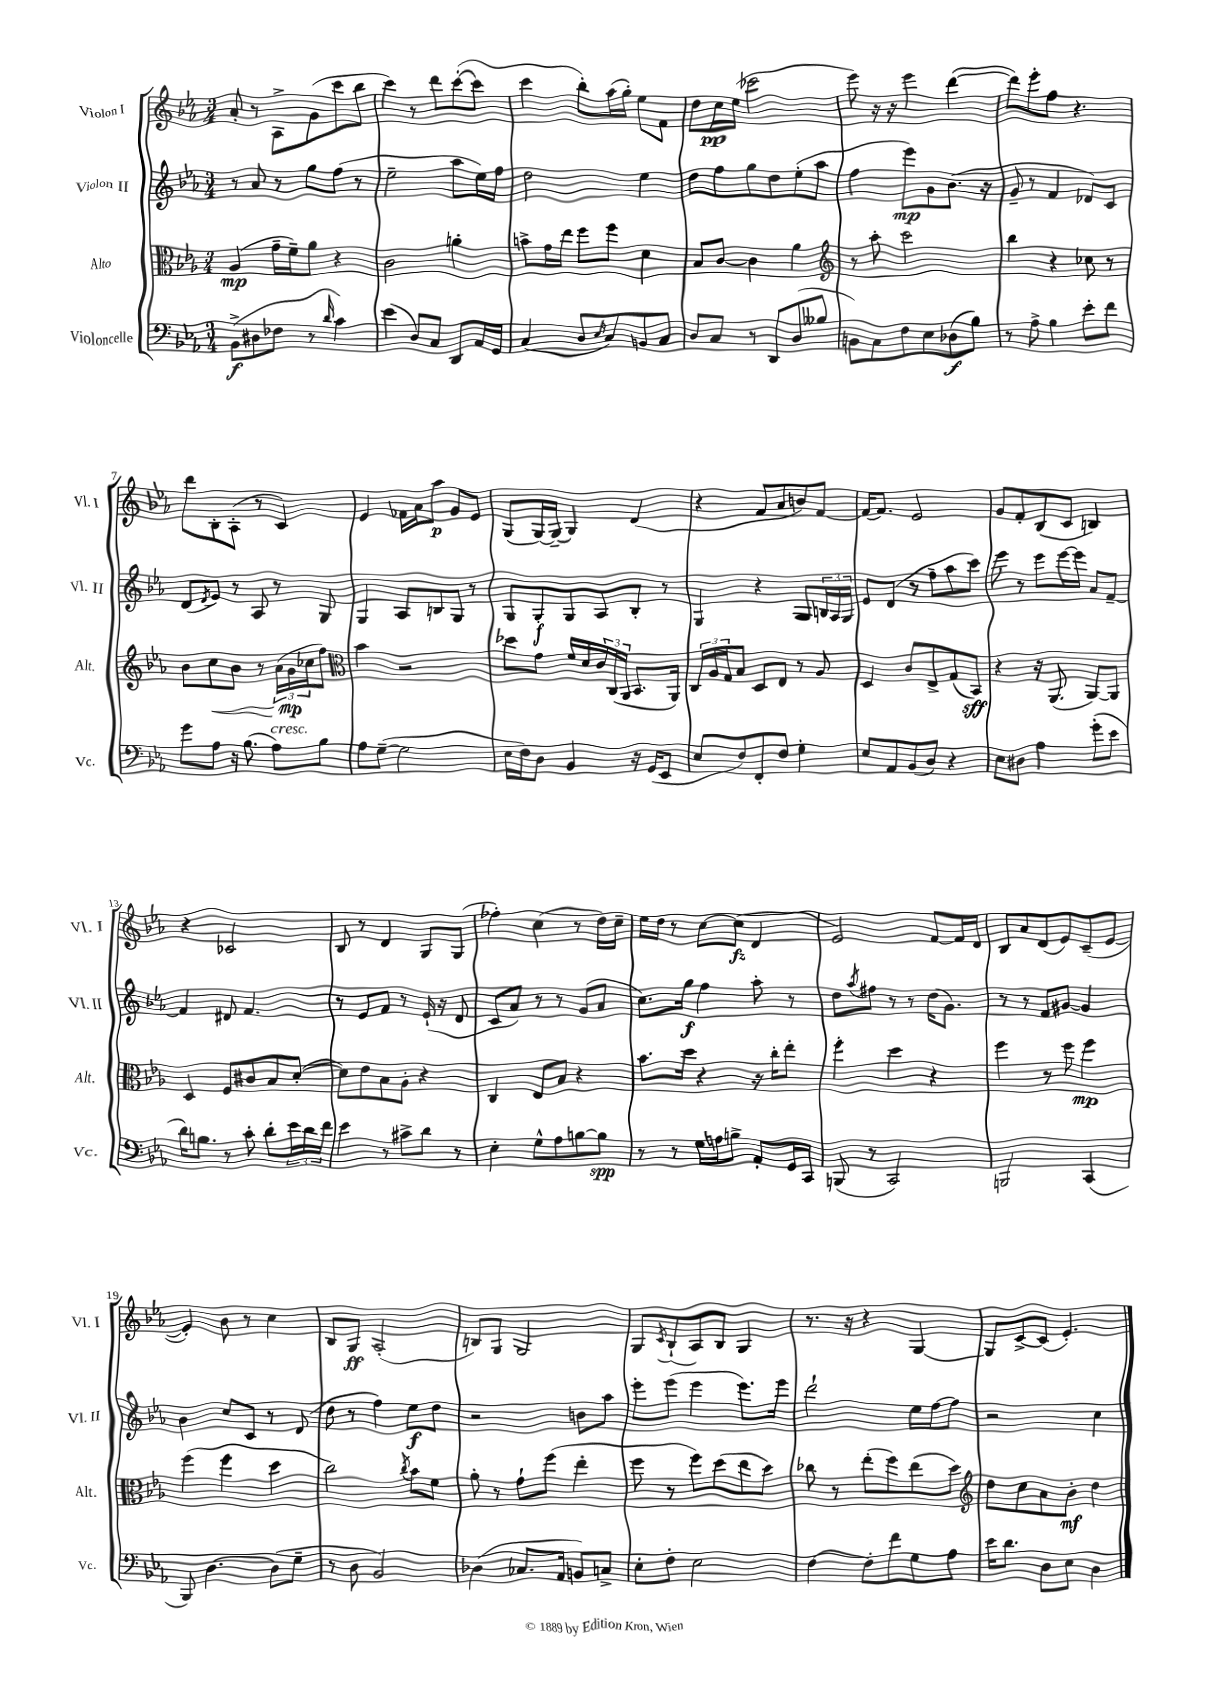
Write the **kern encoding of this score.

**kern	**dynam	**kern	**dynam	**kern	**dynam	**kern	**dynam
*part4	*part4	*part3	*part3	*part2	*part2	*part1	*part1
*staff4	*staff4	*staff3	*staff3	*staff2	*staff2	*staff1	*staff1
*I"Violoncelle	*	*I"Alto	*	*I"Violon II	*	*I"Violon I	*
*I'Vc.	*	*I'Alt.	*	*I'Vl. II	*	*I'Vl. I	*
*clefF4	*	*clefC3	*	*clefG2	*	*clefG2	*
*k[b-e-a-]	*	*k[b-e-a-]	*	*k[b-e-a-]	*	*k[b-e-a-]	*
*M3/4	*	*M3/4	*	*M3/4	*	*M3/4	*
=1	=1	=1	=1	=1	=1	=1	=1
(8BB-^\L	f	(4A-/	mp	8r	.	8a-'/	.
8D#X\	.	.	.	8a-/	.	8r	.
8F-X\J	.	16g~\LL	.	8r	.	8A-^\L	.
.	.	16f~\J)	.	.	.	.	.
8r	.	8a-\J	.	8gg\L	.	(8g\	.
16qqd/	.	.	.	.	.	.	.
4c\)	.	4r	.	(8ff\J	.	8ccc\	.
.	.	.	.	8r	.	8bb-\J	.
=2	=2	=2	=2	=2	=2	=2	=2
(4e-\	.	2c\	.	2ee-~\	.	4ccc\)	.
8D/L)	.	.	.	.	.	8r	.
8C/J	.	.	.	.	.	8ddd\L	.
8DD/L	.	4an'\	.	8aa-\L	.	([8ccc'\	.
16AA-/L	.	.	.	16ee-\L)	.	8ccc\J]	.
16GG/JJ	.	.	.	16ff\JJ	.	.	.
=3	=3	=3	=3	=3	=3	=3	=3
(4C/	.	8bn^\L	.	2dd\	.	4ccc\	.
.	.	16g\L	.	.	.	.	.
.	.	16ee-\JJ	.	.	.	.	.
8D/L	.	8ff\L	.	.	.	8bb-'\L)	.
16qqE-/	.	.	.	.	.	.	.
8C/)	.	8ff\J	.	.	.	(16aa-\L	.
.	.	.	.	.	.	16gg'\JJ)	.
8BBn/	.	4d\	.	4ee-\	.	8ee-\L	.
8C/J	.	.	.	.	.	8f\J	.
=4	=4	=4	=4	=4	=4	=4	=4
8D/L	.	8B-/L	.	8dd\L	.	8dd\L	.
8C/J	.	[8c/J	.	8ff\	.	16cc\L	pp
.	.	.	.	.	.	(16ee-\JJ	.
8r	.	4c\]	.	8gg\	.	2ccc-X\	.
8DD/L	.	.	.	8dd\	.	.	.
(8D/	.	4a-\	.	(8ee-'\	.	.	.
8B--X/J	.	.	.	8aa-\J	.	.	.
=5	=5	=5	=5	=5	=5	=5	=5
*	*	*clefG2	*	*	*	*	*
8BBn\L)	.	8r	.	4ff\	.	8eee-\)	.
8C\	.	8aa-'\	.	.	.	16r	.
.	.	.	.	.	.	16r	.
8F\	.	2ccc\	.	8eee-\L)	mp	4eee-\	.
8E-\	.	.	.	8g\	.	.	.
(8D-X\	f	.	.	(8.b-\J	.	([4ddd\	.
8B-\J)	.	.	.	.	.	.	.
.	.	.	.	16r	.	.	.
=6	=6	=6	=6	=6	=6	=6	=6
8r	.	4bb-\	.	8g~/	.	8ddd\L])	.
8A-^\	.	.	.	8r	.	8eee-'\	.
4B-\	.	4r	.	4f/	.	8ff\J	.
.	.	.	.	.	.	4.r	.
8e-'\L	.	8cc-X\	.	8d-X/L)	.	.	.
8f\J	.	8r	.	8c/J	.	.	.
!!LO:LB:g=z
=7	=7	=7	=7	=7	=7	=7	=7
8g\L	.	8b-\L	.	(8d/L	.	8ddd\L	.
.	.	.	.	8qd/	.	.	.
!	!	!	!LO:HP:b	!	!	!	!
8A-\J	.	8cc\	<	8e-/J)	.	8B-'\	.
16r	.	8b-\J	.	8r	.	(8A-'\J	.
(8.B-\	.	.	.	.	.	.	.
.	.	8r	.	8A-/	.	8r	.
!LO:TX:a:i:t=cresc.	!	!	!	!	!	!	!
8A-\L)	.	(24a-\LL	.	8r	.	4c/)	.
.	.	24g\	mp	.	.	.	.
.	.	24cc-X\J	[	.	.	.	.
8B-\J	.	8ff\J)	.	8G/	.	.	.
=8	=8	=8	=8	=8	=8	=8	=8
*	*	*clefC3	*	*	*	*	*
8A-\L	.	4b-\	.	4G/	.	4e-/	.
([8G~\J	.	.	.	.	.	.	.
2G\]	.	2r	.	8A-/L	.	16f-X\LL	.
.	.	.	.	.	.	16a-\J	.
.	.	.	.	8Bn/	.	8aa-\J	p
.	.	.	.	8G/J	.	8g/L	.
.	.	.	.	8r	.	8e-/J	.
=9	=9	=9	=9	=9	=9	=9	=9
16E-\LL	.	8dd-X\L	.	8G/L	.	(8G/L	.
16F\J)	.	.	.	.	.	.	.
8D\J	.	8g\J	.	8G'/	f	[16G/L)	.
.	.	.	.	.	.	16G~/JJ_	.
4BB-/	.	16f/LL	.	8G/	.	4G/]	.
.	.	16d/	.	.	.	.	.
.	.	24c/	.	8A-/	.	.	.
.	.	(24C/	.	.	.	.	.
.	.	24AA-/JJ	.	.	.	.	.
16r	.	8.BB-/L	.	8B-'/J	.	(4d/	.
(16GG/KL	.	.	.	.	.	.	.
8EE-/J	.	.	.	8r	.	.	.
.	.	16AA-/Jk)	.	.	.	.	.
=10	=10	=10	=10	=10	=10	=10	=10
8E-/L	.	24C/LL	.	4G/	.	4r	.
.	.	24A-/	.	.	.	.	.
.	.	24G/J	.	.	.	.	.
8F/)	.	8B-/J	.	.	.	.	.
8FF'/	.	8D/L	.	4r	.	8f/L	.
8F/J	.	8E-/J	.	.	.	8a-/	.
4G'\	.	8r	.	8G/L	.	8bn/)	.
.	.	8A-/	.	24Bn/L	.	[8f/J	.
.	.	.	.	24A-/	.	.	.
.	.	.	.	24G/JJ	.	.	.
=11	=11	=11	=11	=11	=11	=11	=11
8E-/L	.	4D/	.	8e-/L	.	16f/KL_	.
.	.	.	.	.	.	8.f/J]	.
8AA-/	.	.	.	(8d/J	.	.	.
(8BB-/	.	8c/L	.	8r	.	2e-/	.
8D/J)	.	8E-^/	.	8ff~\L	.	.	.
4r	.	(8G/	.	8aa-\	.	.	.
.	.	8BB-/J)	sff	8ccc\J)	.	.	.
=12	=12	=12	=12	=12	=12	=12	=12
8E-\L	.	4r	.	8eee-\	.	8g/L	.
8D#X\J	.	.	.	8r	.	8f'/	.
4A-\	.	16r	.	8eee-\L	.	(8B-/	.
.	.	(8.AA-/	.	.	.	.	.
.	.	.	.	[16eee-\L	.	8c/J	.
.	.	.	.	16eee-\JJ]	.	.	.
(8g'\L	.	[8AA-/L)	.	8a-/L	.	4Bn/)	.
8e-\J	.	8AA-/J]	.	[8f~/J	.	.	.
!!LO:LB:g=z
=13	=13	=13	=13	=13	=13	=13	=13
16d\KL)	.	4D/	.	4f/]	.	4r	.
8.Bn\J	.	.	.	.	.	.	.
8r	.	8F/L	.	8d#X/	.	2c-X/	.
8c'\	.	8c#X/	.	4.f/	.	.	.
8d'\L	.	8B-/	.	.	.	.	.
24e-\L	.	([8d'/J	.	.	.	.	.
24d\	.	.	.	.	.	.	.
24f\JJ	.	.	.	.	.	.	.
=14	=14	=14	=14	=14	=14	=14	=14
4e-\	.	8d\L])	.	8r	.	8B-/	.
.	.	8e-\	.	8e-/L	.	8r	.
8r	.	8B-\	.	8f/J	.	4d/	.
8c#X^\L	.	8A-'\J	.	8r	.	.	.
8d\J	.	4r	.	(16e-`/	.	8G/L	.
.	.	.	.	16r	.	.	.
8r	.	.	.	8d/	.	(8G/J	.
=15	=15	=15	=15	=15	=15	=15	=15
4E-'\	.	4C/	.	8c/L	.	4ff-X'\)	.
.	.	.	.	8a-/J)	.	.	.
8G^^\L	.	8E-/L	.	8r	.	(4cc\	.
8A-\	.	8B-/J	.	8r	.	.	.
[8Bn\	.	4r	.	(8g/L	.	8r	.
8B\J]	spp	.	.	8a-/J	.	16dd\LL)	.
.	.	.	.	.	.	16cc~\JJ	.
=16	=16	=16	=16	=16	=16	=16	=16
8r	.	8.b-\L	.	8.cc\L)	.	16ee-\LL	.
.	.	.	.	.	.	16dd\JJ	.
8r	.	.	.	.	.	8r	.
.	.	16dd\Jk	.	16gg\Jk	f	.	.
16G\LL	.	4r	.	4ff\	.	[8cc\L	.
16An\J	.	.	.	.	.	.	.
8Bn^\J	.	.	.	.	.	(8cc\J]	fz
8AA-'/L	.	16r	.	8aa-'\	.	4d/	.
.	.	16cc'\KL	.	.	.	.	.
16GG/L	.	8ee-'\J	.	8r	.	.	.
16CC/JJ	.	.	.	.	.	.	.
=17	=17	=17	=17	=17	=17	=17	=17
(8BBBn/	.	4ff'\	.	8dd\L	.	2e-/)	.
.	.	.	.	8qaa-/	.	.	.
8r	.	.	.	8ff#X\J	.	.	.
2CC/)	.	4dd\	.	8r	.	.	.
.	.	.	.	8r	.	.	.
.	.	4r	.	(16dd\KL	.	[8f/L	.
.	.	.	.	8.g\J)	.	.	.
.	.	.	.	.	.	16f/L]	.
.	.	.	.	.	.	16d/JJ	.
=18	=18	=18	=18	=18	=18	=18	=18
2BBBn/	.	4ff\	.	8r	.	8B-/L	.
.	.	.	.	8r	.	8a-/	.
.	.	8r	.	8f/L	.	(8d/	.
.	.	8ff\	.	[8g#X/J	.	8e-/)	.
(4CC/	.	4ff\	mp	4g#/]	.	(8c~/	.
.	.	.	.	.	.	[8e-/J	.
!!LO:LB:g=z
=19	=19	=19	=19	=19	=19	=19	=19
8BBB-/)	.	(4ff\	.	4b-\	.	4e-'/])	.
[4.D\	.	.	.	.	.	.	.
.	.	4ff\	.	8cc/L	.	8b-\	.
.	.	.	.	8c/J	.	8r	.
(8D\L]	.	4dd\	.	8r	.	4cc\	.
8G~\J	.	.	.	(8d/	.	.	.
=20	=20	=20	=20	=20	=20	=20	=20
8r	.	2cc\)	.	8dd\	.	8B-/L	.
8D\	.	.	.	8r	.	8G/J	ff
2BB-/)	.	.	.	4ff\)	.	(2A-'/	.
.	.	8qcc/	.	.	.	.	.
.	.	8b-\L	.	8ee-\L	f	.	.
.	.	8f\J	.	8dd\J	.	.	.
=21	=21	=21	=21	=21	=21	=21	=21
(4D-X\	.	8a-'\	.	2r	.	8Bn/L)	.
.	.	8r	.	.	.	8G/J	.
8.C-X/L	.	8g`\L	.	.	.	2G/	.
.	.	(8ff\J	.	.	.	.	.
16AA-/Jk	.	.	.	.	.	.	.
8BBn/L)	.	4ee-'\	.	8bn\L	.	.	.
8Cn^/J	.	.	.	8aa-\J	.	.	.
=22	=22	=22	=22	=22	=22	=22	=22
8E-'\L	.	8ff\	.	8eee-'\L	.	8G/L	.
.	.	.	.	.	.	8qc/	.
8F'\J	.	8r	.	(8eee-\J	.	(8B-`/	.
2E-\	.	8ff\L)	.	4eee-\	.	8A-/)	.
.	.	(8dd\	.	.	.	8B-/J	.
.	.	8ee-\	.	8.eee-\L)	.	4G/	.
.	.	8dd\J)	.	.	.	.	.
.	.	.	.	16eee-\Jk	.	.	.
=23	=23	=23	=23	=23	=23	=23	=23
[4F\	.	8cc-X\	.	2ddd`\	.	8.r	.
.	.	8r	.	.	.	.	.
.	.	.	.	.	.	16r	.
8F'\L]	.	(8ee-'\L	.	.	.	4r	.
8f\	.	8ff\)	.	.	.	.	.
8G\	.	(8ee-\	.	16ee-\LL	.	[4G/	.
.	.	.	.	[16ff\J	.	.	.
8A-\J	.	8dd\J)	.	8ff\J]	.	.	.
=24	=24	=24	=24	=24	=24	=24	=24
*	*	*clefG2	*	*	*	*	*
16e-\KL	.	8dd\L	.	2r	.	8G/L]	.
8.d\J	.	.	.	.	.	.	.
.	.	8cc\	.	.	.	[8c^/	.
8D\L	.	8a-\	.	.	.	(8c/J]	.
8E-\J	.	8b-'\J	mf	.	.	4.e-'/)	.
4D\	.	4dd\	.	4cc\	.	.	.
==	==	==	==	==	==	==	==
*-	*-	*-	*-	*-	*-	*-	*-
